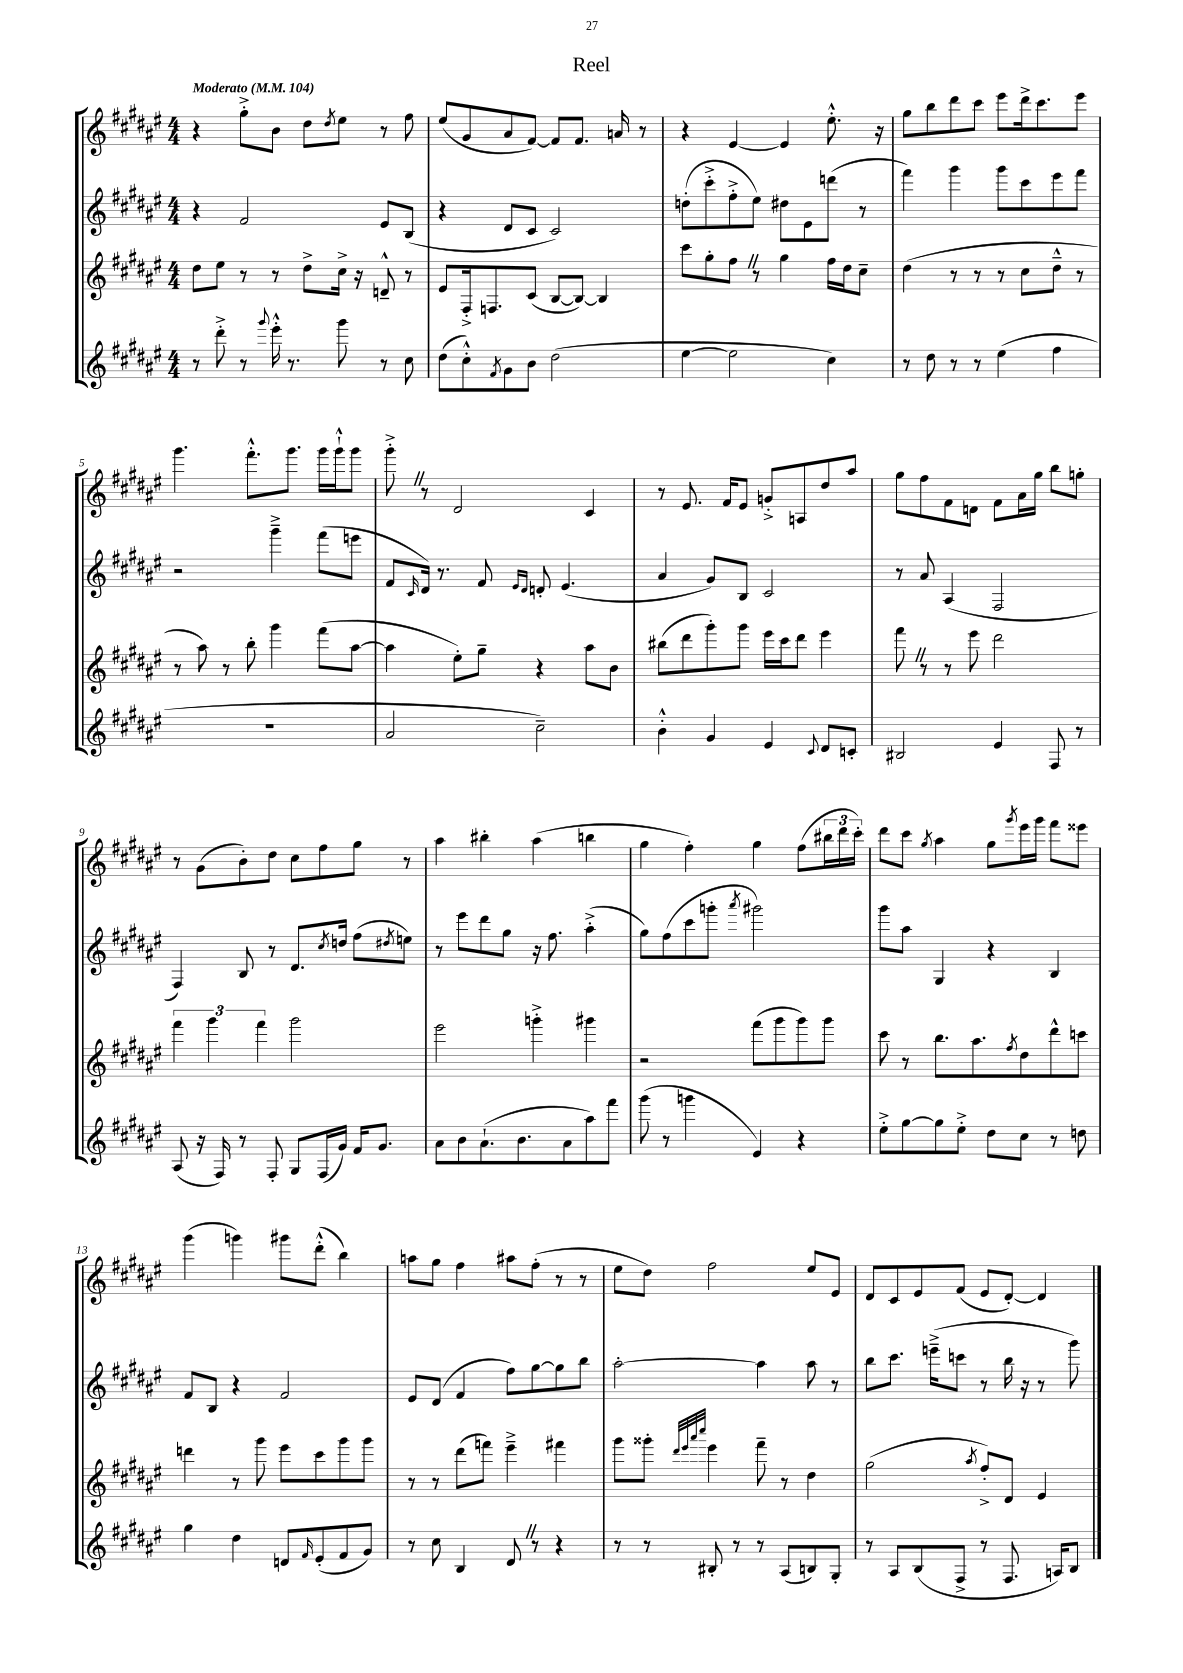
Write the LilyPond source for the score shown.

\header { title = "Reel" }
<<
\new StaffGroup <<
\new Staff = "s0" {
    \clef treble \key fis \major \numericTimeSignature \time 4/4 \tempo "Moderato" 4 = 104
    r4 gis''8-.-> b'8 dis''8 \acciaccatura { dis''8 } eis''8 r8 fis''8 |
    eis''8( gis'8 ais'8 fis'8~) fis'8 fis'8. a'16 r8 |
    r4 eis'4~ eis'4 eis''8.-.-^ r16 |
    gis''8 b''8 dis'''8 cis'''8 eis'''8 dis'''16-> cis'''8. eis'''8 |
    gis'''4. fis'''8.-.-^ gis'''8. gis'''16 gis'''16-!-^ gis'''8 |
    gis'''8-.-> \once \override BreathingSign.text = \markup { \musicglyph "scripts.caesura.straight" } \breathe r8 dis'2 cis'4 |
    r8 eis'8. fis'16 eis'8 g'8-.-> a8 dis''8 ais''8 |
    gis''8 fis''8 fis'8 d'8 fis'8 ais'16 gis''16 b''8 g''8-. |
    r8 gis'8( b'8-.) dis''8 cis''8 fis''8 gis''8 r8 |
    ais''4 bis''4-. ais''4( b''4 |
    gis''4 fis''4-.) gis''4 fis''8( \tuplet 3/2 { bis''16 dis'''16 cis'''16-.) } |
    dis'''8 cis'''8 \acciaccatura { gis''8 } ais''4 gis''8 \acciaccatura { gis'''8 } eis'''16 gis'''16 fis'''8 eisis'''8 |
    gis'''4( g'''4) gis'''8 dis'''8-.-^( b''4) |
    a''8 gis''8 fis''4 ais''8 fis''8-.( r8 r8 |
    eis''8 dis''8) fis''2 eis''8 eis'8 |
    dis'8 cis'8 eis'8 fis'8( eis'8 dis'8~-.) dis'4 \bar "|." |
}
\new Staff = "s1" {
    \clef treble \key fis \major \numericTimeSignature \time 4/4
    r4 fis'2 eis'8 b8( |
    r4 dis'8 cis'8 cis'2) |
    d''8-.( cis'''8-.-> fis''8-.-> eis''8) dis''8 eis'8 d'''8( r8 |
    fis'''4) gis'''4 gis'''8 cis'''8 eis'''8 fis'''8 |
    r2 gis'''4---> fis'''8( e'''8 |
    fis'8 \grace { cis'16 } dis'16) r8. fis'8 \grace { eis'16 dis'16 } d'8-. eis'4.( |
    ais'4 gis'8) b8 cis'2 |
    r8 ais'8 ais4( fis2 |
    fis4) b8 r8 dis'8. \acciaccatura { cis''8 } d''16 fis''8( \acciaccatura { dis''8 } e''8) |
    r8 eis'''8 dis'''8 gis''8 r16 fis''8. ais''4-.->( |
    gis''8) fis''8( cis'''8 g'''8-. \acciaccatura { ais'''8 } gis'''2) |
    gis'''8 ais''8 gis4 r4 b4 |
    fis'8 b8 r4 fis'2 |
    eis'8 dis'8( fis'4 fis''8) gis''8~ gis''8 b''8 |
    ais''2~-. ais''4 ais''8 r8 |
    b''8 cis'''8. e'''16--->( c'''8 r8 b''16 r16 r8 gis'''8) \bar "|." |
}
\new Staff = "s2" {
    \clef treble \key fis \major \numericTimeSignature \time 4/4
    dis''8 eis''8 r8 r8 dis''8-> cis''16-> r16 d'8---^ r8 |
    eis'8 fis16-.-> f8. cis'8( b8~ b8~) b4 |
    cis'''8 gis''8-. fis''8 \once \override BreathingSign.text = \markup { \musicglyph "scripts.caesura.straight" } \breathe r8 gis''4 fis''16 dis''16 cis''8-- |
    dis''4( r8 r8 r8 cis''8 dis''8---^ r8 |
    r8 ais''8) r8 b''8-. gis'''4 fis'''8( ais''8~ |
    ais''4 eis''8-.) gis''8-- r4 ais''8 b'8 |
    bis''8( dis'''8 gis'''8-.) gis'''8 eis'''16 cis'''16 dis'''8 eis'''4 |
    fis'''8 \once \override BreathingSign.text = \markup { \musicglyph "scripts.caesura.straight" } \breathe r8 r8 eis'''8 dis'''2 |
    \tuplet 3/2 { fis'''4 gis'''4 fis'''4 } gis'''2 |
    eis'''2 g'''4-.-> gis'''4 |
    r2 fis'''8( gis'''8 gis'''8) gis'''8 |
    cis'''8 r8 b''8. ais''8. \acciaccatura { fis''8 } dis''8 dis'''8-^ c'''8 |
    d'''4 r8 gis'''8 eis'''8 cis'''8 gis'''8 gis'''8 |
    r8 r8 dis'''8( f'''8) eis'''4---> fis'''4 |
    gis'''8 gisis'''8-. \grace { dis'''32 eis'''32 ais'''32 cis''''32 } eis'''4 fis'''8-- r8 dis''4 |
    gis''2( \acciaccatura { ais''8 } fis''8-.->) dis'8 eis'4 \bar "|." |
}
\new Staff = "s3" {
    \clef treble \key fis \major \numericTimeSignature \time 4/4
    r8 dis'''8-.-> r8 \appoggiatura { gis'''8 } eis'''16-.-^ r8. gis'''8 r8 cis''8 |
    dis''8( cis''8-.-^) \acciaccatura { fis'8 } gis'8 b'8 dis''2( |
    eis''4~ eis''2 cis''4) |
    r8 dis''8 r8 r8 eis''4( fis''4 |
    R1 |
    ais'2 cis''2--) |
    b'4-.-^ gis'4 eis'4 \appoggiatura { cis'8 } dis'8 c'8-. |
    bis2 eis'4 fis8 r8 |
    ais8( r16 fis16) r8 fis8-. gis8 fis16( gis'16) fis'16 gis'8. |
    ais'8 b'8 ais'8.-!( b'8. ais'8 ais''8) fis'''8 |
    gis'''8( r8 g'''4 eis'4) r4 |
    eis''8-.-> gis''8~ gis''8 eis''8-.-> dis''8 cis''8 r8 d''8 |
    gis''4 dis''4 d'8 \grace { fis'16 } eis'8-.( fis'8 gis'8) |
    r8 cis''8 b4 dis'8 \once \override BreathingSign.text = \markup { \musicglyph "scripts.caesura.straight" } \breathe r8 r4 |
    r8 r8 bis8-. r8 r8 ais8( b8) gis8-. |
    r8 ais8 b8( fis8-> r8 fis8. a16) b8 \bar "|." |
}
>>
>>
